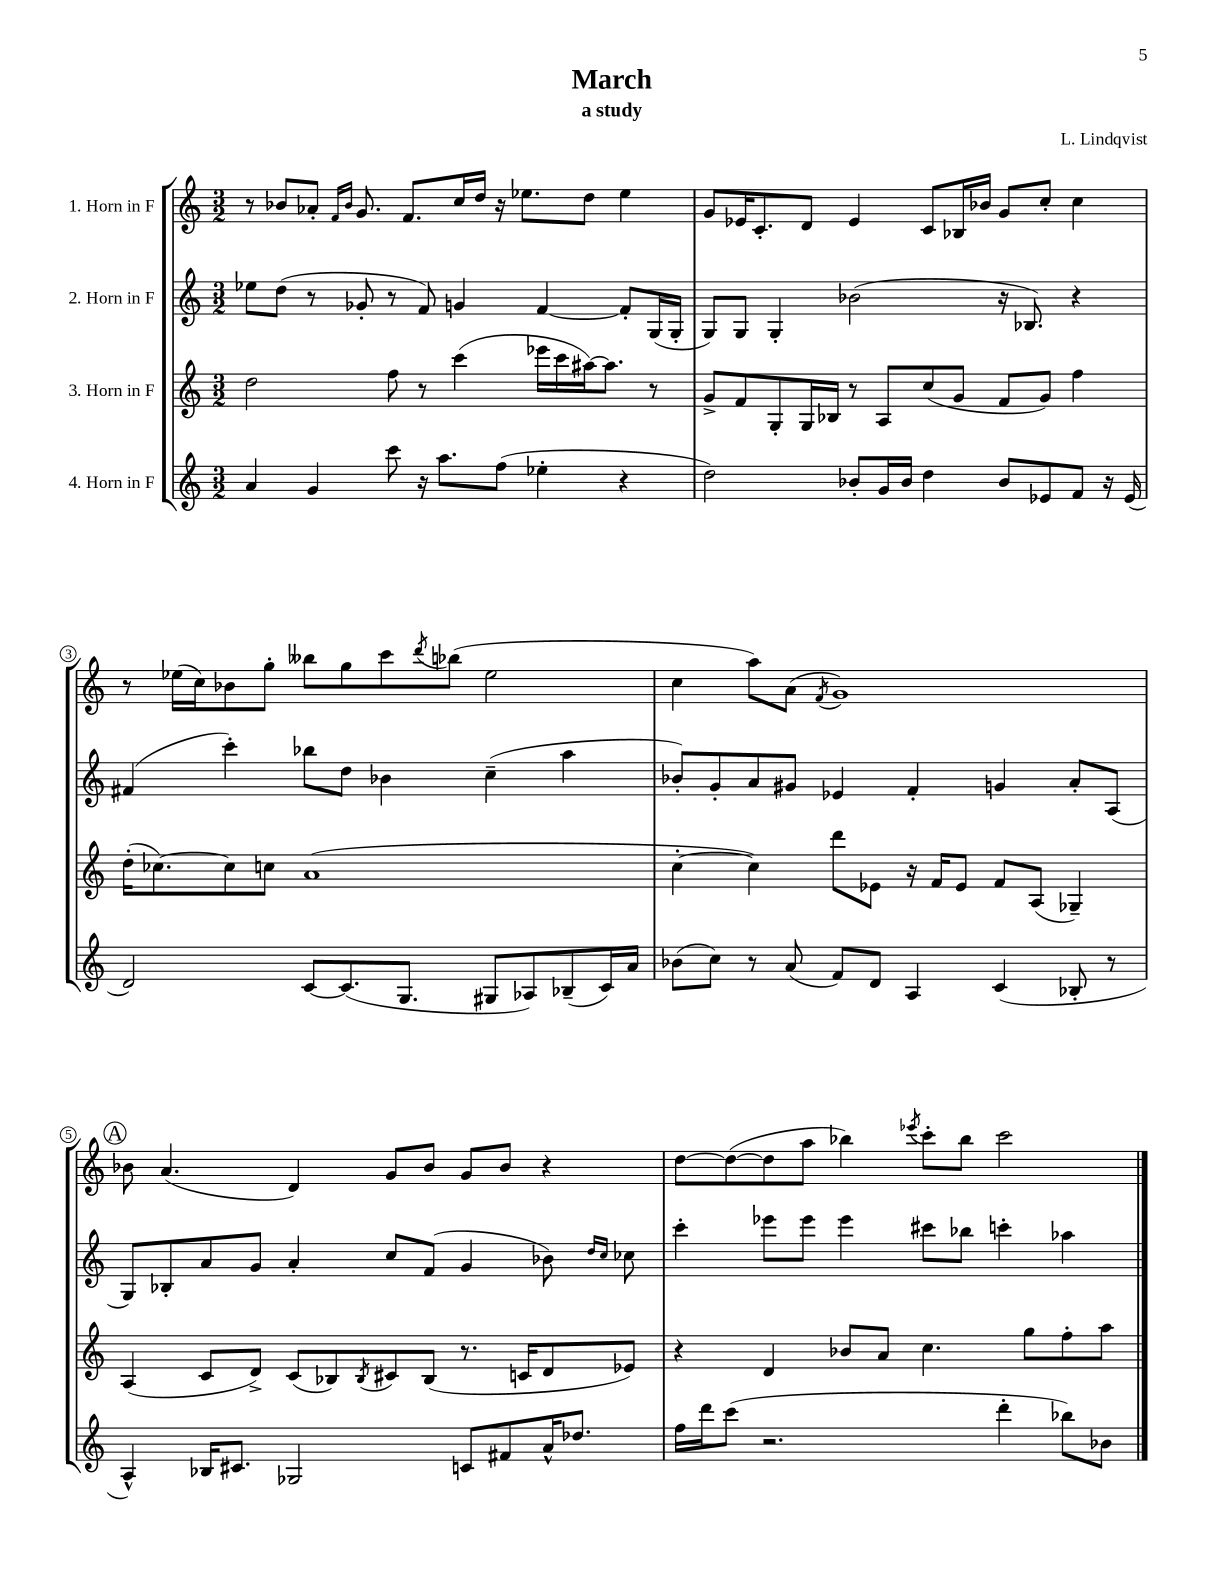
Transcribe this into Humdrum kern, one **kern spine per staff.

**kern	**kern	**kern	**kern
*staff4	*staff3	*staff2	*staff1
*clefG2	*clefG2	*clefG2	*clefG2
*k[]	*k[]	*k[]	*k[]
*M3/2	*M3/2	*M3/2	*M3/2
4a/	2dd\	8ee-\L	8r
.	.	(8dd\J	8b-/L
4g/	.	8r	8a-'/J
.	.	.	16qqf/LL
.	.	.	16qqb-/JJ
.	.	8g-'/	8.g/
8ccc\	8ff\	8r	.
.	.	.	8.f/L
16r	8r	8f/)	.
8.aa\L	.	.	.
.	(4ccc\	4g/	16cc/L
.	.	.	16dd/JJ
(8ff\J	.	.	16r
.	.	.	8.ee-\L
4ee-'\	16eee-\LL	[4f/	.
.	16ccc\	.	.
.	[16aa#\J)	.	8dd\J
.	8.aa#\]J	.	.
4r	.	8f'/]L	4ee-\
.	8r	(16G/L	.
.	.	16G'/JJ	.
=	=	=	=
2dd\)	8g^/L	8G/L)	8g/L
.	8f/	8G/J	16e-/K
.	.	.	8.c'/
.	8G'/	4G'/	.
.	16G/L	.	8d/J
.	16B-/JJ	.	.
8b-'/L	8r	(2b-\	4e-/
16g/L	8A/L	.	.
16b-/JJ	.	.	.
4dd\	(8cc/	.	8c/L
.	8g/J	.	16B-/L
.	.	.	16b-/JJ
8b-/L	8f/L	16r	8g/L
.	.	8.B-/)	.
8e-/	8g/J)	.	8cc'/J
8f/J	4ff\	4r	4cc\
16r	.	.	.
(16e-/	.	.	.
=	=	=	=
2d/)	(16dd'\LK	(4f#/	8r
.	[8.cc-\)	.	.
.	.	.	(16ee-\LL
.	.	.	16cc\J)
.	8cc-\]	4ccc'\)	8b-\
.	8cc\J	.	8gg'\J
[8c/L	(1a	8bb-\L	8bb--\L
(8.c/]	.	8dd\J	8gg\
.	.	4b-\	8ccc\
8.G/J	.	.	.
.	.	.	8qddd/
.	.	.	(8bb-\J
8G#/L	.	(4cc~\	2ee-\
8A-/)	.	.	.
(8B-~/	.	4aa\	.
16c/L)	.	.	.
16a/JJ	.	.	.
=	=	=	=
(8b-\L	[4cc'\	8b-'/L)	4cc\
8cc\J)	.	8g'/	.
8r	4cc\])	8a/	8aa\L)
(8a/	.	8g#/J	(8a\J
.	.	.	8qf/
8f/L)	8ddd\L	4e-/	1g)
8d/J	8e-\J	.	.
4A/	16r	4f'/	.
.	16f/LK	.	.
.	8e-/J	.	.
(4c/	8f/L	4g/	.
.	(8A/J	.	.
8B-'/	4G-~/)	8a'/L	.
8r	.	(8A/J	.
=	=	=	=
4A^^/)	(4A/	8G/L)	8b-\
.	.	8B-'/	(4.a/
16B-/LK	8c/L	8a/	.
8.c#/J	.	.	.
.	8d^/J)	8g/J	.
2G-/	(8c/L	4a'/	4d/)
.	8B-/)	.	.
.	8qB-/	.	.
.	8c#/	8cc/L	8g/L
.	(8B-/J	(8f/J	8b-/J
8c/L	8.r	4g/	8g/L
8f#/	.	.	8b-/J
.	16c/LK	.	.
16a^^/K	8d/	8b-\)	4r
8.dd-/J	.	.	.
.	.	16qqdd/LL	.
.	.	16qqcc/JJ	.
.	8e-/J)	8cc-\	.
=	=	=	=
16ff\LL	4r	4ccc'\	[8dd\L
16ddd\J	.	.	.
(8ccc\J	.	.	(8dd\_
2.r	4d/	8eee-\L	8dd\]
.	.	8eee-\J	8aa\J
.	8b-/L	4eee-\	4bb-\)
.	8a/J	.	.
.	.	.	8qeee-/
.	4.cc\	8ccc#\L	8ccc'\L
.	.	8bb-\J	8bb-\J
4ddd'\	.	4ccc'\	2ccc\
.	8gg\L	.	.
8bb-\L)	8ff'\	4aa-\	.
8b-\J	8aa\J	.	.
==	==	==	==
*-	*-	*-	*-
